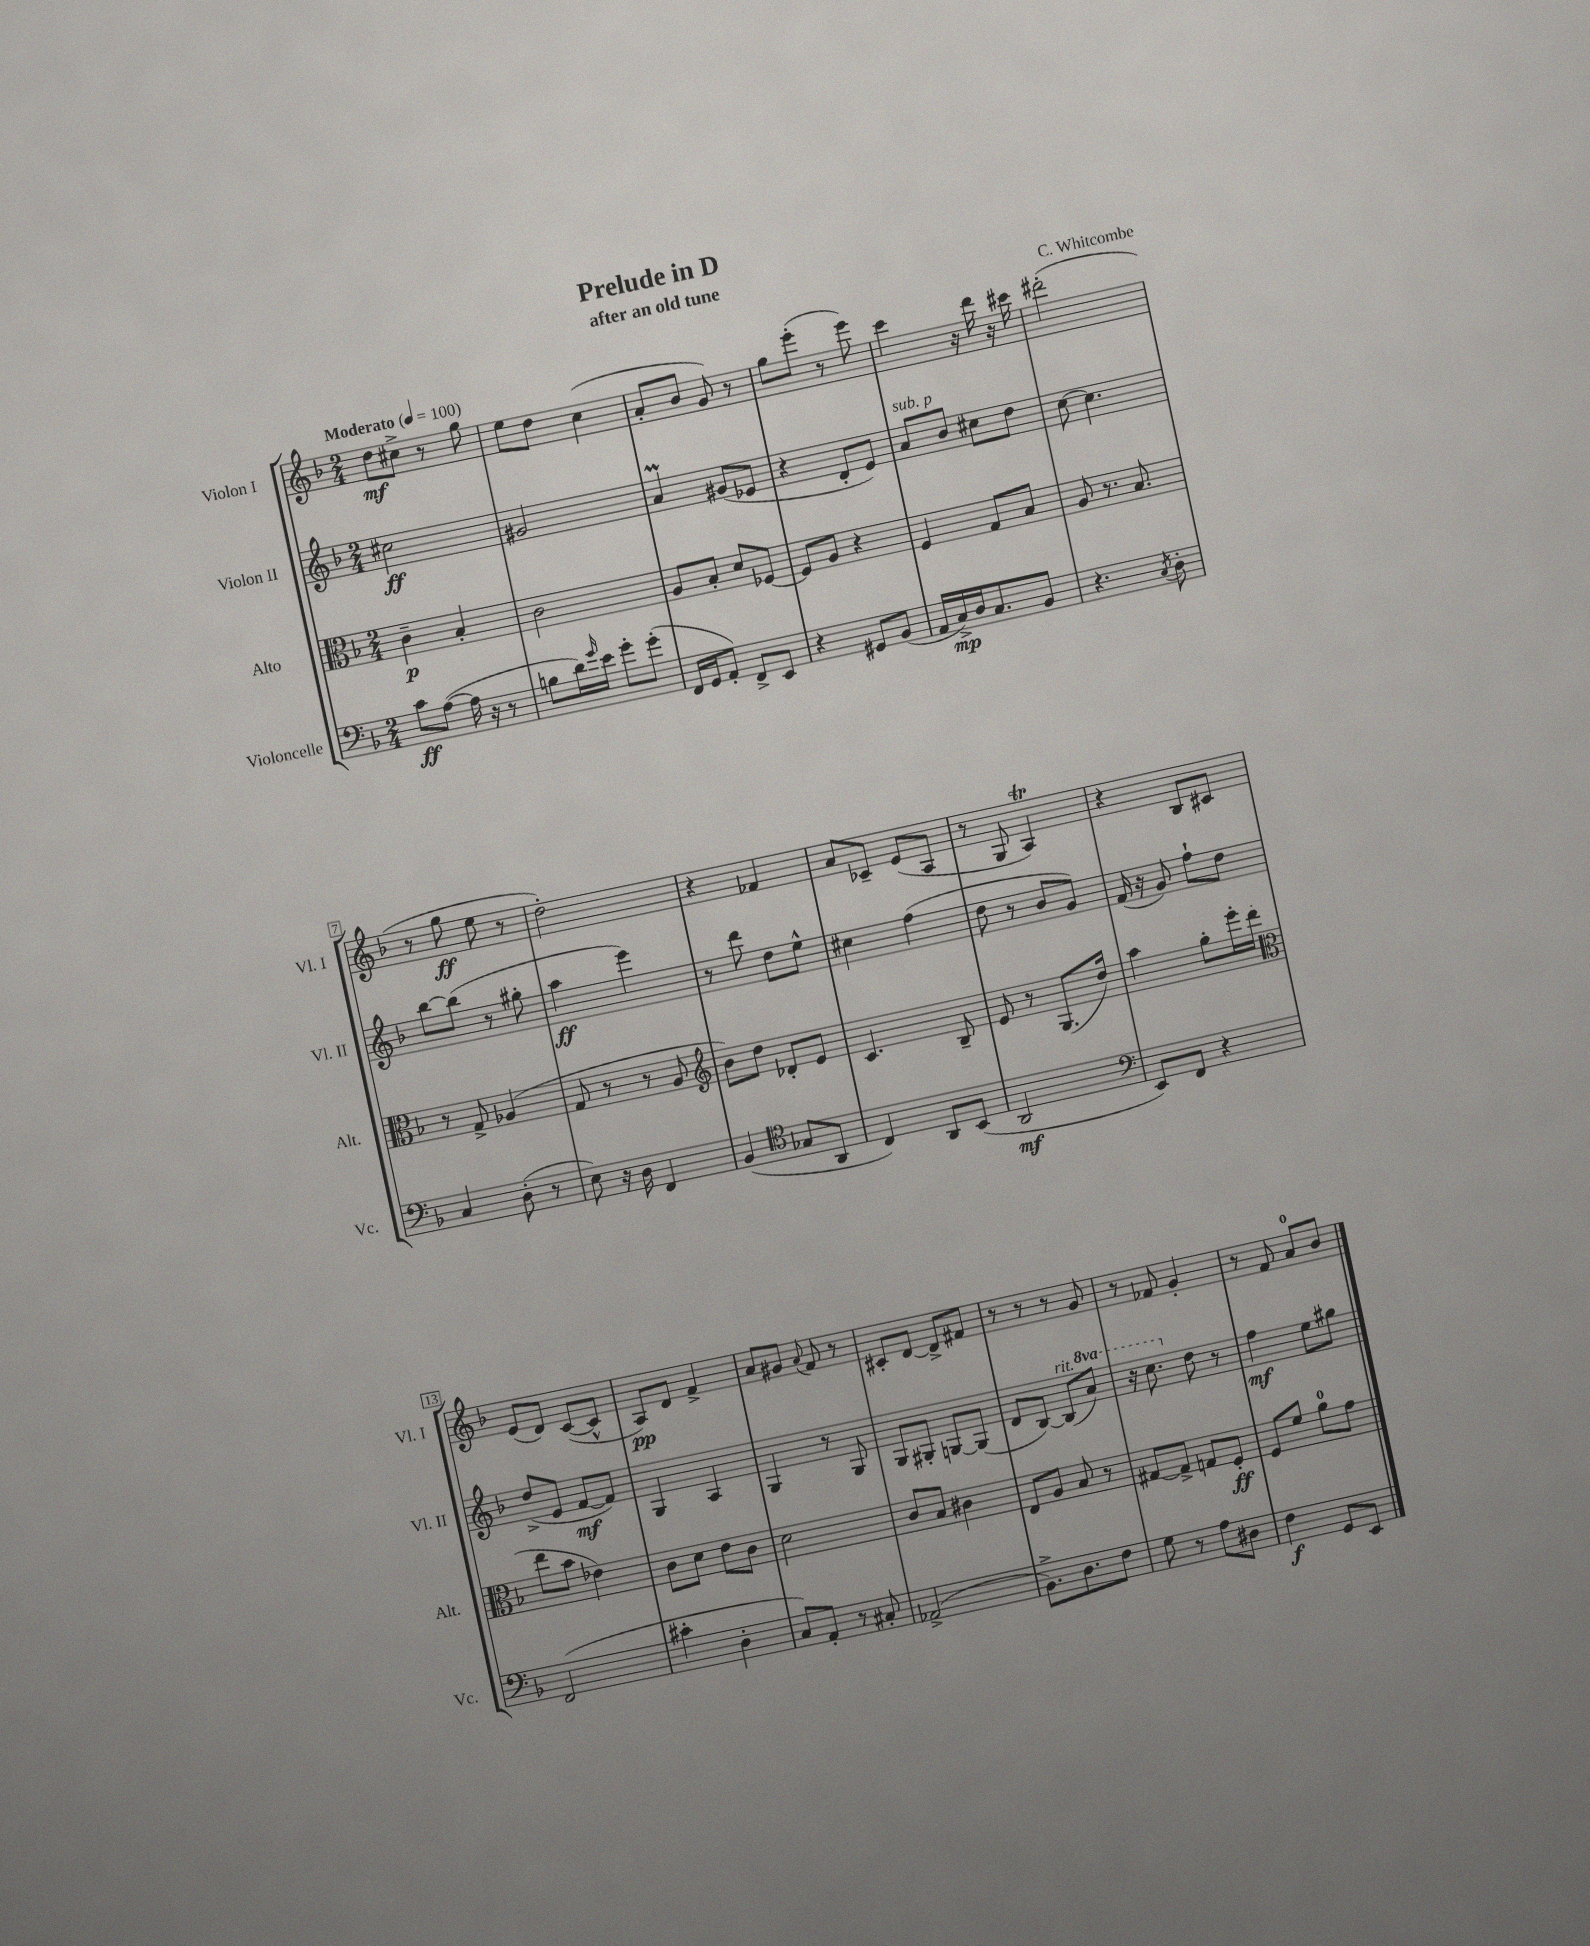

**kern	**kern	**kern	**kern
*staff4	*staff3	*staff2	*staff1
*clefF4	*clefC3	*clefG2	*clefG2
*k[b-]	*k[b-]	*k[b-]	*k[b-]
*M2/4	*M2/4	*M2/4	*M2/4
*MM100	*MM100	*MM100	*MM100
8c	4c~	2cc#	8dd
([8A	.	.	8cc#^
16A]	4B-'	.	8r
16r	.	.	.
8r	.	.	8gg
=	=	=	=
8B	2c	2g#	8ee
16d)	.	.	8dd
16qqg	.	.	.
16e	.	.	.
8g'	.	.	(4cc
(8g'	.	.	.
=	=	=	=
16FF	8A	4a	8a'
16GG	.	.	.
8AA')	8B-'	.	8b-
8FF^	8d	(8g#	8g)
8EE	[8F-	8e-	8r
=	=	=	=
4r	8F-]	4r	8gg
.	8A	.	(8eee'
8GG#	4r	8d'	8r
(8BB-	.	8e)	8eee)
=	=	=	=
16AA	4F	8a	4ccc
16C^)	.	.	.
16D	.	8b-	.
8.C	.	.	.
.	8G	8cc#	16r
.	.	.	16ddd
8BB-	8B-	8dd	16r
.	.	.	16ccc#
=	=	=	=
4.r	8A	[8cc	(2ddd#'
.	8.r	4.cc]	.
.	8.B-	.	.
8qC	.	.	.
8D'	.	.	.
=	=	=	=
4C	8r	[8bb-	8r
.	8G^	(8bb-]	8gg
(8D'	(4A-	8r	8ee
8r	.	8gg#'	8r
=	=	=	=
8E)	8G	4aa	2dd')
16r	8r	.	.
16D	.	.	.
4FF	8r	4eee)	.
.	8A	.	.
=	=	=	=
*	*clefG2	*	*
(4BB-	8b-)	8r	4r
.	8dd	8ddd	.
*clefC4	*	*	*
8G-	8d-'	8dd	4f-
8AA	8e	8ee^^	.
=	=	=	=
4C)	4.c	4cc#	8a
.	.	.	8c-~
8AA	.	(4ff	(8e
(8BB-	8B-~	.	8A
=	=	=	=
2AA	8e	8dd	8r
.	8r	8r	8G
.	(8.G	8b-	4A)
.	.	8g)	.
.	16dd)	.	.
=	=	=	=
*clefF4	*	*	*
8EE)	4aa	(16f	4r
.	.	16r	.
8FF	.	8g)	.
4r	8gg'	8ff`	8B-
.	16eee'	8dd	8c#
.	(16ddd	.	.
=	=	=	=
*	*clefC3	*	*
(2FF	8ee	(8dd^	(8e
.	8b-	8e	8d)
.	4e-)	[8f	([8c
.	.	8f])	8c^^]
=	=	=	=
4c#'	8c	4G	8A)
.	8d	.	8d
4D'	8e	4A	4f^
.	8c	.	.
=	=	=	=
8C)	2d	4G	8a
8AA'	.	.	8g#
.	.	.	8qqa
8r	.	8r	8f
8C#'	.	8G	8r
=	=	=	=
(2AA-^	8c	8G	8c#'
.	8B-	8G#'	[8d
.	4c#	[8G	8d^]
.	.	(8G]	8f#
=	=	=	=
8.BB-^)	8E	8d	8r
.	8A	[8B-)	8r
8.D	.	.	.
.	8B-	(8B-]	8r
8F	8r	8aa)	8g
=	=	=	=
8G	[8G#	16r	8r
.	.	8.ccc	.
8r	8G#^]	.	8f-
8A	8G	8dd	4g'
8D#	8F'	8r	.
=	=	=	=
4F	8F	4ff	8r
.	8f	.	8f
8GG	8a	8ee	8a
8EE	8g	8gg#	8b-
==	==	==	==
*-	*-	*-	*-
